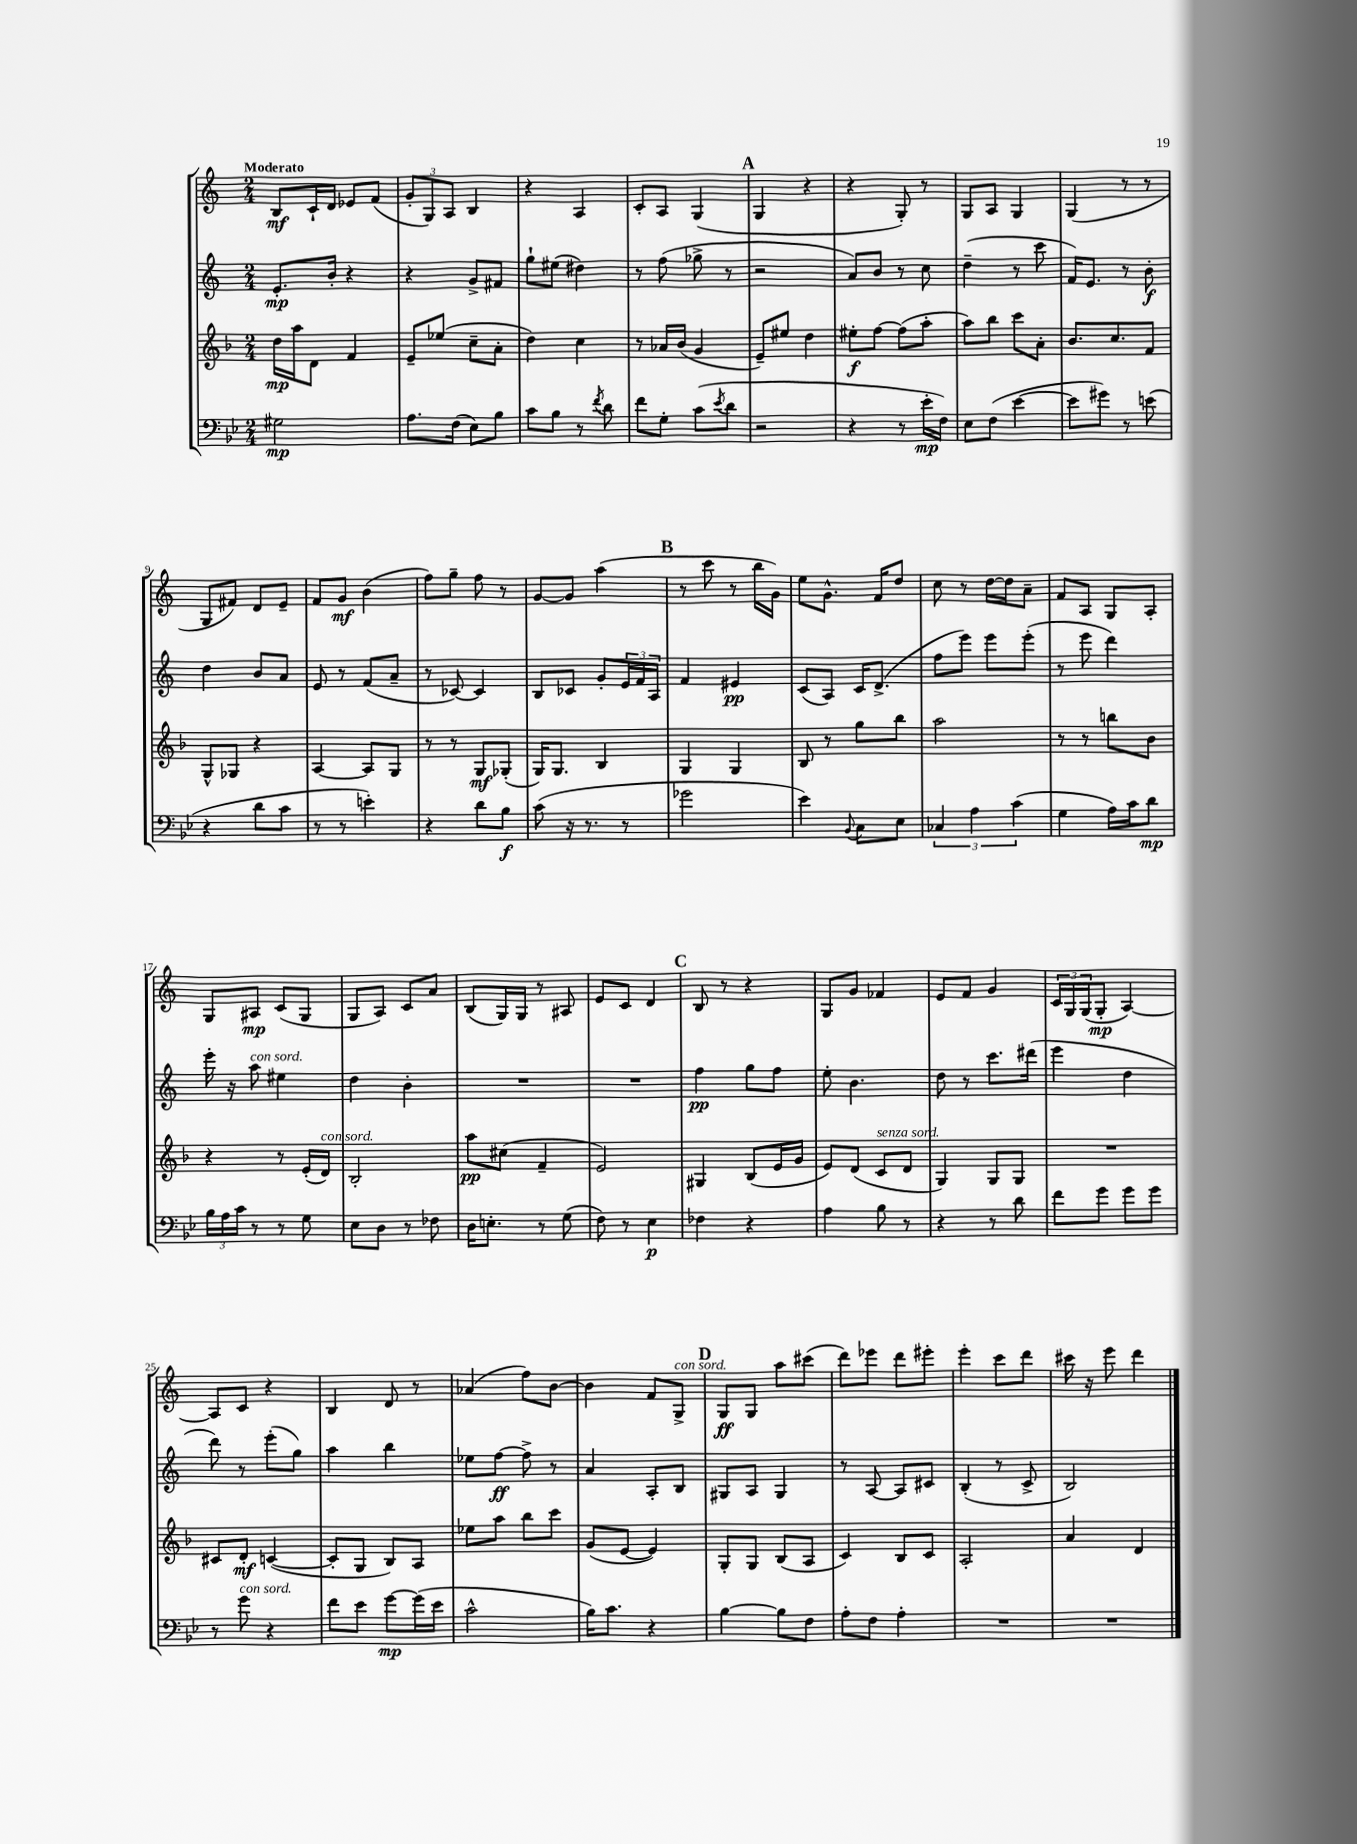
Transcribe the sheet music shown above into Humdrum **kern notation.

**kern	**kern	**kern	**kern
*staff4	*staff3	*staff2	*staff1
*clefF4	*clefG2	*clefG2	*clefG2
*k[b-e-]	*k[b-]	*k[]	*k[]
*M2/4	*M2/4	*M2/4	*M2/4
2G#	16dd	8.e'	8B
.	16aa	.	.
.	8d	.	16c`
.	.	16b'	16d
.	4f	4r	8e-
.	.	.	(8f
=	=	=	=
8.A	8e~	4r	12g'
.	.	.	12G)
.	(8ee-	.	.
.	.	.	12A
(16F	.	.	.
8E-)	8cc~	8g^	4B
8B-	8a'	8f#	.
=	=	=	=
8c	4dd)	8gg`	4r
8B-	.	(8ee#	.
8r	4cc	4dd#)	4A
8qf	.	.	.
8d	.	.	.
=	=	=	=
8f	8r	8r	8c'
8G'	16a-	(8ff	8A
.	(16b-	.	.
(8c	4g	8gg-^	(4G
8qe-	.	.	.
8d	.	8r	.
=	=	=	=
2r	8e~)	2r	4G
.	8ee#	.	.
.	4dd	.	4r
=	=	=	=
4r	8ee#'	8a)	4r
.	[8ff	8b	.
8r	(8ff]	8r	8G')
16e-'	8aa'	8cc	8r
16F)	.	.	.
=	=	=	=
8E-	8aa)	(4dd~	8G
(8F	8bb-	.	8A
[4e-	8ccc	8r	4G
.	8a'	8ccc	.
=	=	=	=
8e-]	8.b-	16f)	(4G
.	.	8.e	.
8g#)	.	.	.
.	8.cc	.	.
8r	.	8r	8r
(8e	8f	8b'	8r
=	=	=	=
4r	8G^^	4dd	8G
.	8G-	.	8f#)
8d	4r	8b	8d
8c	.	8a	8e~
=	=	=	=
8r	[4A	8e	8f
8r	.	8r	8g
4e')	8A]	(8f	(4b
.	8G	8a~	.
=	=	=	=
4r	8r	8r	8ff)
.	8r	[8c-)	8gg~
8d	8G	4c-]	8ff
8B-	(8G-'	.	8r
=	=	=	=
(8c	16G)	8B	[8g
.	8.G	.	.
16r	.	8c-	8g]
8.r	.	.	.
.	4B-	8g'	(4aa
8r	.	24e	.
.	.	24f	.
.	.	24A	.
=	=	=	=
2g-	4G	4f	8r
.	.	.	8ccc
.	4G	4e#	8r
.	.	.	16bb
.	.	.	16g)
=	=	=	=
4e-)	8B-	(8c	8ee
.	8r	8A)	8.g^^
8qqBB-	.	.	.
8C	8gg	16c	.
.	.	(8.d^	16f
8E-	8bb-	.	8dd
=	=	=	=
6C-	2aa	8ff	8cc
.	.	8eee)	8r
6A	.	.	.
.	.	8eee	[16dd
.	.	.	16dd]
(6c	.	.	.
.	.	(8eee'	8a~
=	=	=	=
4G	8r	8r	8f
.	8r	8eee	8A
16A)	8bb	4ddd)	8G
16c	.	.	.
8d	8b-	.	8A'
=	=	=	=
24B-	4r	16eee'	8G
24A	.	.	.
.	.	16r	.
24c	.	.	.
8r	.	8aa	8A#
8r	8r	4ee#	(8c
8G	(16e'	.	8G
.	16d)	.	.
=	=	=	=
8E-	2B-'	4dd	8G
8D	.	.	8A)
8r	.	4b'	8c
8F-	.	.	8a
=	=	=	=
16D	8aa	2r	(8B
8.E'	.	.	.
.	(8cc#	.	16G)
.	.	.	16G
8r	4f~	.	8r
(8G	.	.	8A#
=	=	=	=
8F)	2e)	2r	8e
8r	.	.	8c
4E-	.	.	4d
=	=	=	=
4F-	4G#	4ff	8B
.	.	.	8r
4r	(8B-	8gg	4r
.	16e	8ff	.
.	16g	.	.
=	=	=	=
4A	8e)	8ee'	8G
.	(8d	4.b	8g
8B-	8c	.	4f-
8r	8d	.	.
=	=	=	=
4r	4G)	8dd	8e
.	.	8r	8f
8r	8G	8.ccc	4g
8d	8G	.	.
.	.	(16ddd#	.
=	=	=	=
8f	2r	4eee	24c
.	.	.	24G
.	.	.	(24G
8g	.	.	8G'
8g	.	4dd	[4A)
8g	.	.	.
=	=	=	=
8r	8c#	8ddd)	8A]
8g	8d'	8r	8c
4r	([4c	(8eee'	4r
.	.	8gg)	.
=	=	=	=
8f	8c']	4aa	4B
8e-	8G	.	.
[8g	8B-)	4bb	8d
(16g]	8A	.	8r
16e-	.	.	.
=	=	=	=
2c^^	8ee-	8ee-	(4a-
.	8aa	[8ff	.
.	8bb-	8ff^]	8ff)
.	8ccc	8r	[8b
=	=	=	=
16B-)	(8g	4a	4b]
8.c	.	.	.
.	[8e	.	.
4r	4e])	8A'	8f
.	.	8B	8G^
=	=	=	=
[4B-	8G'	8G#	8G
.	8G	8A	8G
8B-]	(8B-	4G#	8aa
8F	8A	.	(8ccc#
=	=	=	=
8A'	4c)	8r	8ddd)
8F	.	[8A	8eee-
4A'	8B-	8A]	8ddd
.	8c	8c#	8eee#'
=	=	=	=
2r	2A'	(4B'	4eee'
.	.	8r	8ccc
.	.	8c^	8ddd
=	=	=	=
2r	4a	2B)	16ccc#
.	.	.	16r
.	.	.	8eee
.	4d	.	4ddd
==	==	==	==
*-	*-	*-	*-
